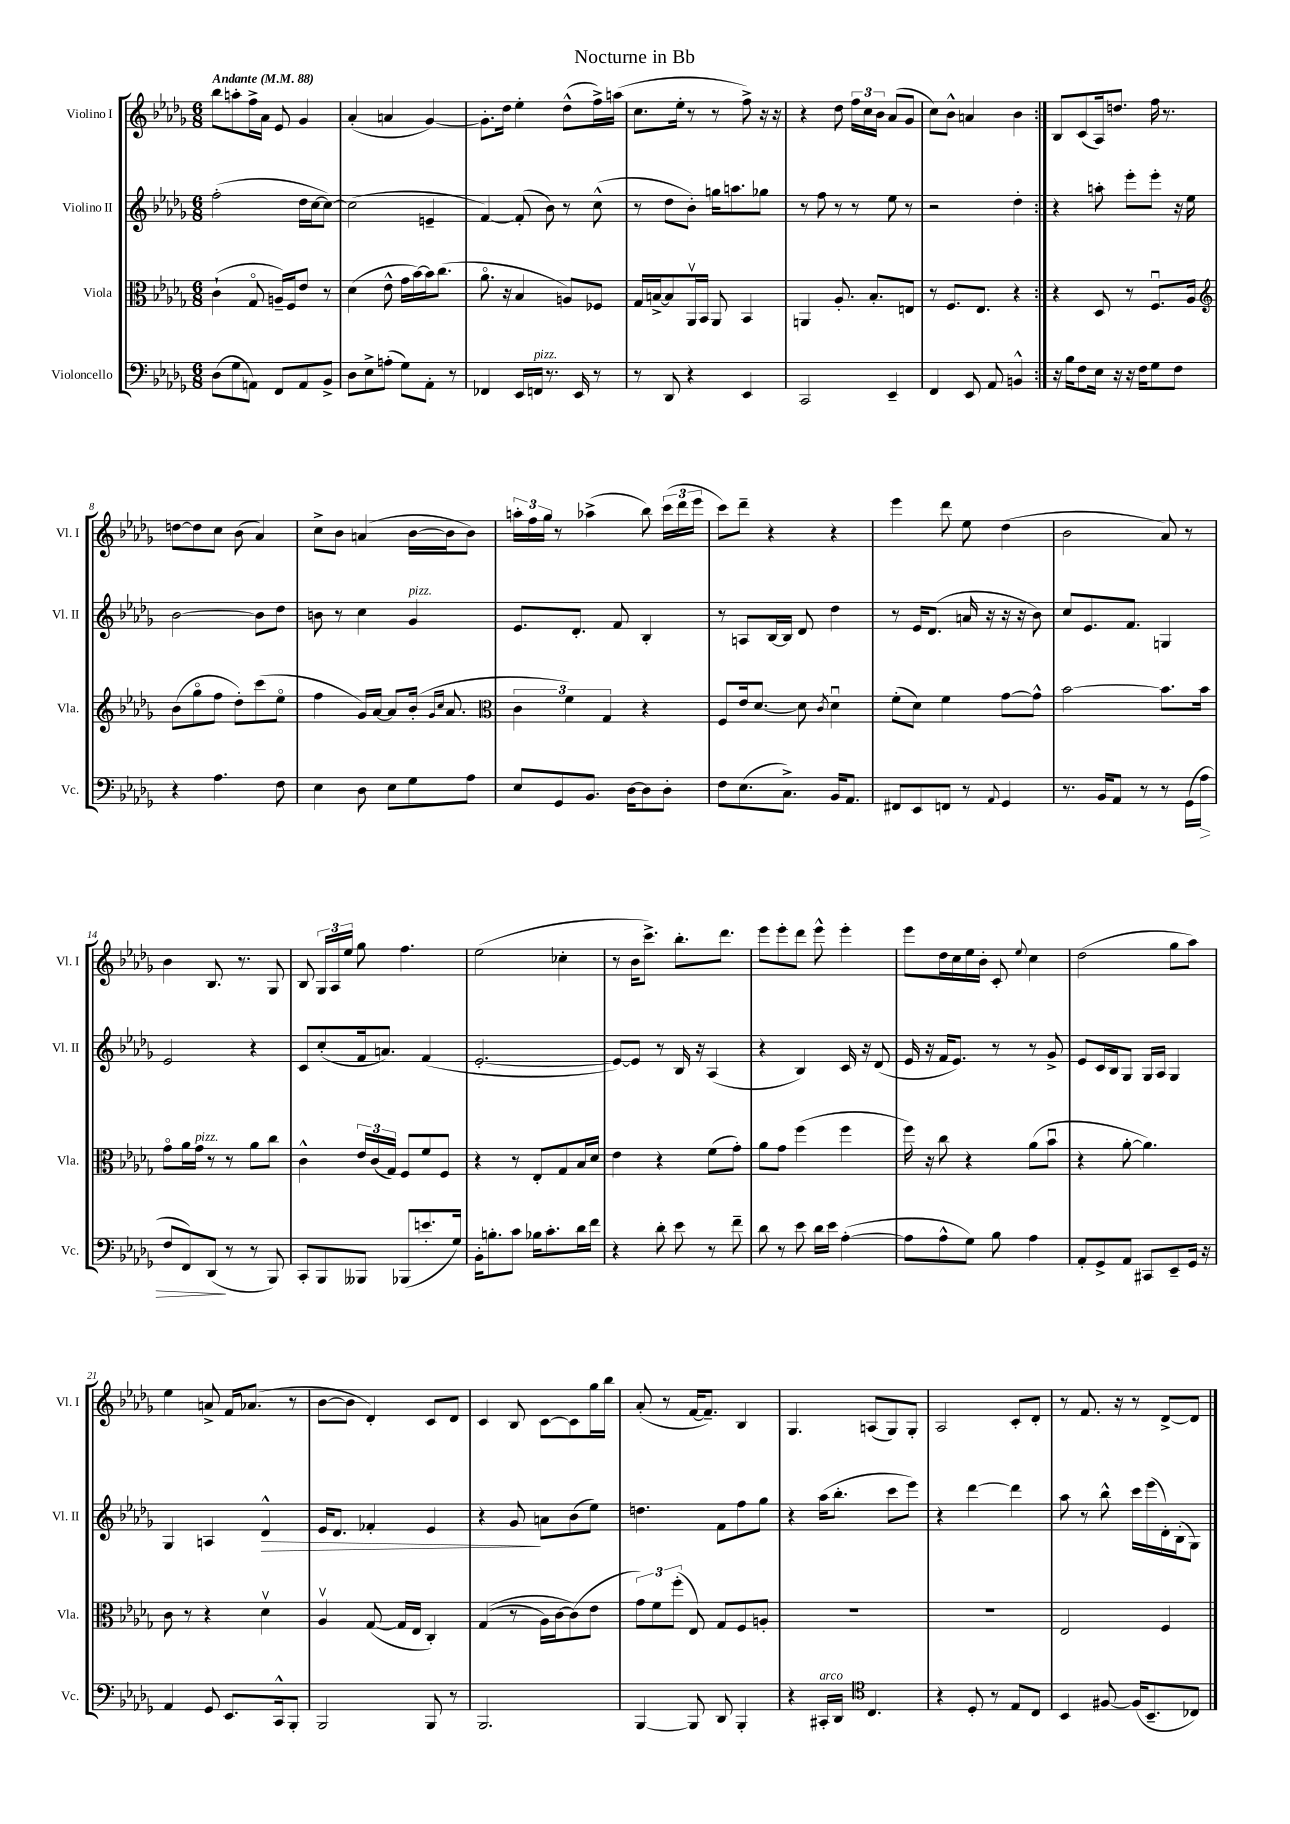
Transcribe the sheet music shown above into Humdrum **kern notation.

**kern	**dynam	**kern	**kern	**dynam	**kern
*part4	*part4	*part3	*part2	*part2	*part1
*staff4	*staff4	*staff3	*staff2	*staff2	*staff1
*I"Violoncello	*	*I"Viola	*I"Violino II	*	*I"Violino I
*I'Vc.	*	*I'Vla.	*I'Vl. II	*	*I'Vl. I
*clefF4	*	*clefC3	*clefG2	*	*clefG2
*k[b-e-a-d-g-]	*	*k[b-e-a-d-g-]	*k[b-e-a-d-g-]	*	*k[b-e-a-d-g-]
*M6/8	*	*M6/8	*M6/8	*	*M6/8
*MM88	*	*MM88	*MM88	*	*MM88
=1	=1	=1	=1	=1	=1
!	!	!	!	!	!LO:TX:a:B:t=Andante
(8D-\L	.	(4c`\	(2ff'\	.	8bb-\L
8G-\	.	.	.	.	8aan'\
8AAn\J)	.	8G-/	.	.	16ff^\L
.	.	.	.	.	16a-\JJ
8FF/L	.	16An~/LL)	.	.	8e-/
.	.	16F/J	.	.	.
8AA/	.	8e-/J	16dd-\LL	.	4g-/
.	.	.	[16cc\J	.	.
8BB-^/J	.	8r	8cc\J_)	.	.
=2	=2	=2	=2	=2	=2
8D-\L	.	(4d-\	(2cc\]	.	(4a-'/
8E-^\	.	.	.	.	.
(8An'\J	.	8e-^^\	.	.	4an/
8G-\L)	.	16g-\LL	.	.	.
.	.	[16b-\)	.	.	.
8AA-'\J	.	16b-\J]	4en~/	.	[4g-/)
.	.	(8.cc\J	.	.	.
8r	.	.	.	.	.
=3	=3	=3	=3	=3	=3
4FF-X/	.	8.a-\	[4f/)	.	8.g-'\L]
.	.	16r	.	.	16dd-\Jk
16EE-/LL	.	4B-/	(8f'/]	.	4ee-'\
!LO:TX:a:i:t=pizz.	!	!	!	!	!
16FFn/JJ	.	.	.	.	.
8.r	.	.	8b-\)	.	.
.	.	8An/L)	8r	.	(8dd-^^\L
16EE-/	.	.	.	.	.
8r	.	8F-X/J	(8cc^^\	.	16ff^\L)
.	.	.	.	.	(16aan\JJ
=4	=4	=4	=4	=4	=4
8r	.	16G-/LL	8r	.	8.cc\L
.	.	[16Bn^/J	.	.	.
8DD-/	.	8B/]	8dd-\L	.	.
.	.	.	.	.	16ee-'\Jk
4r	.	16AA-v/L	8b-'\J)	.	8r
.	.	16BB-/JJ	.	.	.
.	.	8AA-/	16ggn\KL	.	8r
.	.	.	8.aan\	.	.
4EE-/	.	4BB-/	.	.	8ff^\)
.	.	.	8gg-X\J	.	16r
.	.	.	.	.	16r
=5	=5	=5	=5	=5	=5
2CC/	.	4AAn/	8r	.	4r
.	.	.	8ff\	.	.
.	.	8.A-'/	8r	.	8dd-\
.	.	.	8r	.	24ff\LL
.	.	.	.	.	24cc\
.	.	8.B-'/L	.	.	.
.	.	.	.	.	24b-\JJ
4EE-~/	.	.	8ee-\	.	(8a-/L
.	.	8En/J	8r	.	8g-/J
=6	=6	=6	=6	=6	=6
4FF/	.	8r	2r	.	8cc\L)
.	.	8.F/L	.	.	8b-^^\J
8EE-/	.	.	.	.	4an/
.	.	8.E-/J	.	.	.
8AA-/	.	.	.	.	.
4BBn^^/	.	4r	4dd-'\	.	4b-\
=7:|!	=7:|!	=7:|!	=7:|!	=7:|!	=7:|!
16r	.	4r	4r	.	8B-/L
16B-\KL	.	.	.	.	.
8F\	.	.	.	.	(8c/
16E-\Jk	.	8D-/	8aan'\	.	16A-/k)
16r	.	.	.	.	8.ddn/J
16r	.	8r	8eee-'\L	.	.
16F\KL	.	.	.	.	.
8G-\	.	8.Fu/L	8eee-'\J	.	16ff\
.	.	.	.	.	8.r
8F\J	.	.	16r	.	.
.	.	16A-/Jk	16ee-\	.	.
!!LO:LB:g=z
=8	=8	=8	=8	=8	=8
*	*	*clefG2	*	*	*
4r	.	(8b-\L	[2b-\	.	[8ddn\L
.	.	8gg-\	.	.	8dd\]
4.A-\	.	8ff\J	.	.	8cc\J
.	.	8dd-'\L)	.	.	(8b-\
.	.	(8ccc\	8b-\L]	.	4a-/)
8F\	.	8ee-\J	8dd-\J	.	.
=9	=9	=9	=9	=9	=9
4E-\	.	4ff\	8bn\	.	8cc^\L
.	.	.	8r	.	8b-\J
8D-\	.	16g-/LL)	4cc\	.	(4an/
.	.	[16a-/JJ	.	.	.
8E-\L	.	8a-/L]	.	.	.
!	!	!	!LO:TX:a:i:t=pizz.	!	!
8G-\	.	(16b-'/Jk	4g-/	.	[16b-\LL
.	.	16qqg-/LL	.	.	.
.	.	16qqcc/JJ	.	.	.
.	.	8.a-/	.	.	16b-\J]
8A-\J	.	.	.	.	8b-\J)
=10	=10	=10	=10	=10	=10
*	*	*clefC3	*	*	*
8E-/L	.	6c\	8.e-/L	.	24aan'\LL
.	.	.	.	.	24ff\
.	.	.	.	.	24gg-\JJ
8GG-/	.	.	.	.	8r
.	.	6f\)	.	.	.
.	.	.	8.d-'/J	.	.
8.BB-/J	.	.	.	.	(4aa-X^\
.	.	6G-/	.	.	.
.	.	.	8f/	.	.
[16D-\KL	.	.	.	.	.
8D-\]	.	4r	4B-'/	.	8bb-\)
8D-'\J	.	.	.	.	(24ccc\LL
.	.	.	.	.	24ddd-\
.	.	.	.	.	24eee-\JJ
=11	=11	=11	=11	=11	=11
8F\L	.	8F/L	8r	.	8ccc\L)
(8.E-\	.	16e-/k	8An/L	.	8ddd-~\J
.	.	[8.d-/J	.	.	.
.	.	.	[16B-/L	.	4r
8.C^\J)	.	.	16B-/JJ]	.	.
.	.	8d-\]	8d-/	.	.
.	.	8qc/	.	.	.
16BB-/KL	.	4d-u\	4dd-\	.	4r
8.AA-/J	.	.	.	.	.
=12	=12	=12	=12	=12	=12
8FF#X/L	.	(8f'\L	8r	.	4eee-\
8EE-/	.	8d-\J)	16e-/KL	.	.
.	.	.	(8.d-/J	.	.
8FFn/J	.	4f\	.	.	8ddd-\
8r	.	.	16an/	.	8ee-\
.	.	.	16r	.	.
8qqAA-/	.	.	.	.	.
4GG-/	.	[8g-\L	16r	.	(4dd-\
.	.	.	16r	.	.
.	.	8g-^^\J]	8b-\)	.	.
=13	=13	=13	=13	=13	=13
8.r	.	[2b-\	8cc/L	.	2b-\
.	.	.	8.e-/	.	.
16BB-/KL	.	.	.	.	.
8AA-/J	.	.	.	.	.
.	.	.	8.f/J	.	.
8r	.	.	.	.	.
8r	.	8.b-\L]	4Gn/	.	8a-/)
(16GG-\LL	.	.	.	.	8r
!	!LO:HP:b	!	!	!	!
16A-\JJ	>	16b-\Jk	.	.	.
!!LO:LB:g=z
=14	=14	=14	=14	=14	=14
8F/L	.	8g-\L	2e-/	.	4b-\
8FF/)	.	16a-\L	.	.	.
!	!	!LO:TX:a:i:t=pizz.	!	!	!
.	.	16g-\JJ	.	.	.
(8DD-/J	.	8r	.	.	8.B-/
8r	]	8r	.	.	.
.	.	.	.	.	8.r
8r	.	8a-\L	4r	.	.
8BBB-/)	.	8cc\J	.	.	8G-/
=15	=15	=15	=15	=15	=15
8CC'/L	.	4c^^\	8c/L	.	8B-/
8BBB-/	.	.	(8cc'/	.	24G-/LL
.	.	.	.	.	24A-/
.	.	.	.	.	24ee-/JJ
8BBB--X/J	.	24e-/LL	16f/k	.	8gg-\
.	.	(24c/	.	.	.
.	.	.	8.an/J)	.	.
.	.	24G-/JJ)	.	.	.
(8BBB-X/L	.	8F/L	.	.	4.ff\
8.en'/	.	8f/	(4f/	.	.
.	.	8F/J	.	.	.
16G-/Jk)	.	.	.	.	.
=16	=16	=16	=16	=16	=16
16BB-'\KL	.	4r	[2.e-'/	.	(2ee-\
8.Bn'\	.	.	.	.	.
8c\J	.	8r	.	.	.
16B-X\KL	.	8E-'/L	.	.	.
8.c'\	.	.	.	.	.
.	.	8G-/	.	.	4cc-X'\
16d-\L	.	16B-/L	.	.	.
16f\JJ	.	16d-/JJ	.	.	.
=17	=17	=17	=17	=17	=17
4r	.	4e-\	8e-/L_)	.	8r
.	.	.	8e-/J]	.	16b-\KL
.	.	.	.	.	8.ccc^\J)
8d-'\	.	4r	8r	.	.
8e-\	.	.	16B-/	.	8.bb-'\L
.	.	.	16r	.	.
8r	.	(8f\L	(4A-/	.	.
.	.	.	.	.	8.ddd-\J
8f~\	.	8g-'\J)	.	.	.
=18	=18	=18	=18	=18	=18
8d-\	.	8a-\L	4r	.	8eee-\L
8r	.	8g-\J	.	.	8eee-'\
8e-\	.	(4ff\	4B-/)	.	8ddd-\J
16d-\LL	.	.	.	.	8eee-^^\
16e-\JJ	.	.	.	.	.
([4A-'\	.	4ff\	16c/	.	4eee-'\
.	.	.	16r	.	.
.	.	.	(8d-/	.	.
=19	=19	=19	=19	=19	=19
8A-\L]	.	16ff\)	16e-/	.	8eee-\L
.	.	16r	16r	.	.
8A-^^\	.	8cc\	16f/KL	.	16dd-\L
.	.	.	8.e-/J)	.	16cc\
8G-\J)	.	4r	.	.	16ee-\
.	.	.	.	.	16b-'\JJ
8B-\	.	.	8r	.	8c'/
.	.	.	.	.	8qqee-/
4A-\	.	(8a-\L	8r	.	4cc\
.	.	8b-u\J	8g-^/	.	.
=20	=20	=20	=20	=20	=20
8AA-'/L	.	4r	8e-/L	.	(2dd-\
8GG-^/	.	.	16c/L	.	.
.	.	.	16B-/J	.	.
8AA-/J	.	[8a-'\	8G-/J	.	.
8CC#X/L	.	4.a-\])	16G-/LL	.	.
.	.	.	16A-/JJ	.	.
8EE-~/	.	.	4G-/	.	8gg-\L
16GG-/Jk	.	.	.	.	8aa-\J)
16r	.	.	.	.	.
!!LO:LB:g=z
=21	=21	=21	=21	=21	=21
4AA-/	.	8c\	4G-/	.	4ee-\
.	.	8r	.	.	.
8GG-/	.	4r	4An/	.	8an^/
8.EE-/L	.	.	.	.	16f/KL
.	.	.	.	.	(8.a-X/J
!	!	!	!	!LO:HP:b	!
.	.	4d-v\	4d-^^/	>	.
16CC^^/k	.	.	.	.	.
8BBB-'/J	.	.	.	.	8r
=22	=22	=22	=22	=22	=22
2BBB-/	.	4A-v/	16e-/KL	.	[8b-\L
.	.	.	8.d-/J	.	.
.	.	.	.	.	8b-\J]
.	.	([8G-/	4f-X'/	.	4d-'/)
.	.	16G-/LL]	.	.	.
.	.	16E-/JJ	.	.	.
8BBB-/	.	4C'/)	4e-/	.	8c/L
8r	.	.	.	.	8d-/J
=23	=23	=23	=23	=23	=23
2.BBB-/	.	((4G-/	4r	.	4c/
.	.	8r	8g-/	.	8B-/
.	.	16A-\LL)	8an\L	]	[8c\L
.	.	[16c\J	.	.	.
.	.	(8c\])	(8b-\	.	8c\]
.	.	8e-\J	8ee-\J)	.	16gg-\L
.	.	.	.	.	16bb-\JJ
=24	=24	=24	=24	=24	=24
[4BBB-/	.	12g-\L)	4.ddn\	.	(8a-'/
.	.	12f\	.	.	.
.	.	.	.	.	8r
.	.	(12ff'\J	.	.	.
8BBB-/]	.	8E-/)	.	.	[16f/KL
.	.	.	.	.	8.f~/J])
8DD-/	.	8G-/L	8f\L	.	.
4BBB-'/	.	8F/	8ff\	.	4B-/
.	.	8An'/J	8gg-\J	.	.
=25	=25	=25	=25	=25	=25
4r	.	2.r	4r	.	4.G-/
!LO:TX:a:i:t=arco	!	!	!	!	!
16CC#X'/LL	.	.	(16aa-\KL	.	.
16DD-/JJ	.	.	8.bb-'\J	.	.
*clefC4	*	*	*	*	*
4.C/	.	.	.	.	(8An/L
.	.	.	8ccc\L	.	8G-/)
.	.	.	8eee-\J)	.	8G-'/J
=26	=26	=26	=26	=26	=26
4r	.	2.r	4r	.	2A-/
8D-'/	.	.	[4ddd-\	.	.
8r	.	.	.	.	.
8E-/L	.	.	4ddd-\]	.	8c'/L
8C/J	.	.	.	.	8d-'/J
=27	=27	=27	=27	=27	=27
4BB-/	.	2E-/	8aa-\	.	8r
.	.	.	8r	.	8.f/
[8F#X/	.	.	8bb-^^\	.	.
.	.	.	.	.	16r
(16F#/KL]	.	.	16ccc\LL	.	8r
8.BB-~/	.	.	(16eee-\	.	.
.	.	4F/	16d-'\)	.	[8d-^/L
.	.	.	(16B-'\J	.	.
8C-X/J)	.	.	8G-\J)	.	8d-/J]
==	==	==	==	==	==
*-	*-	*-	*-	*-	*-
